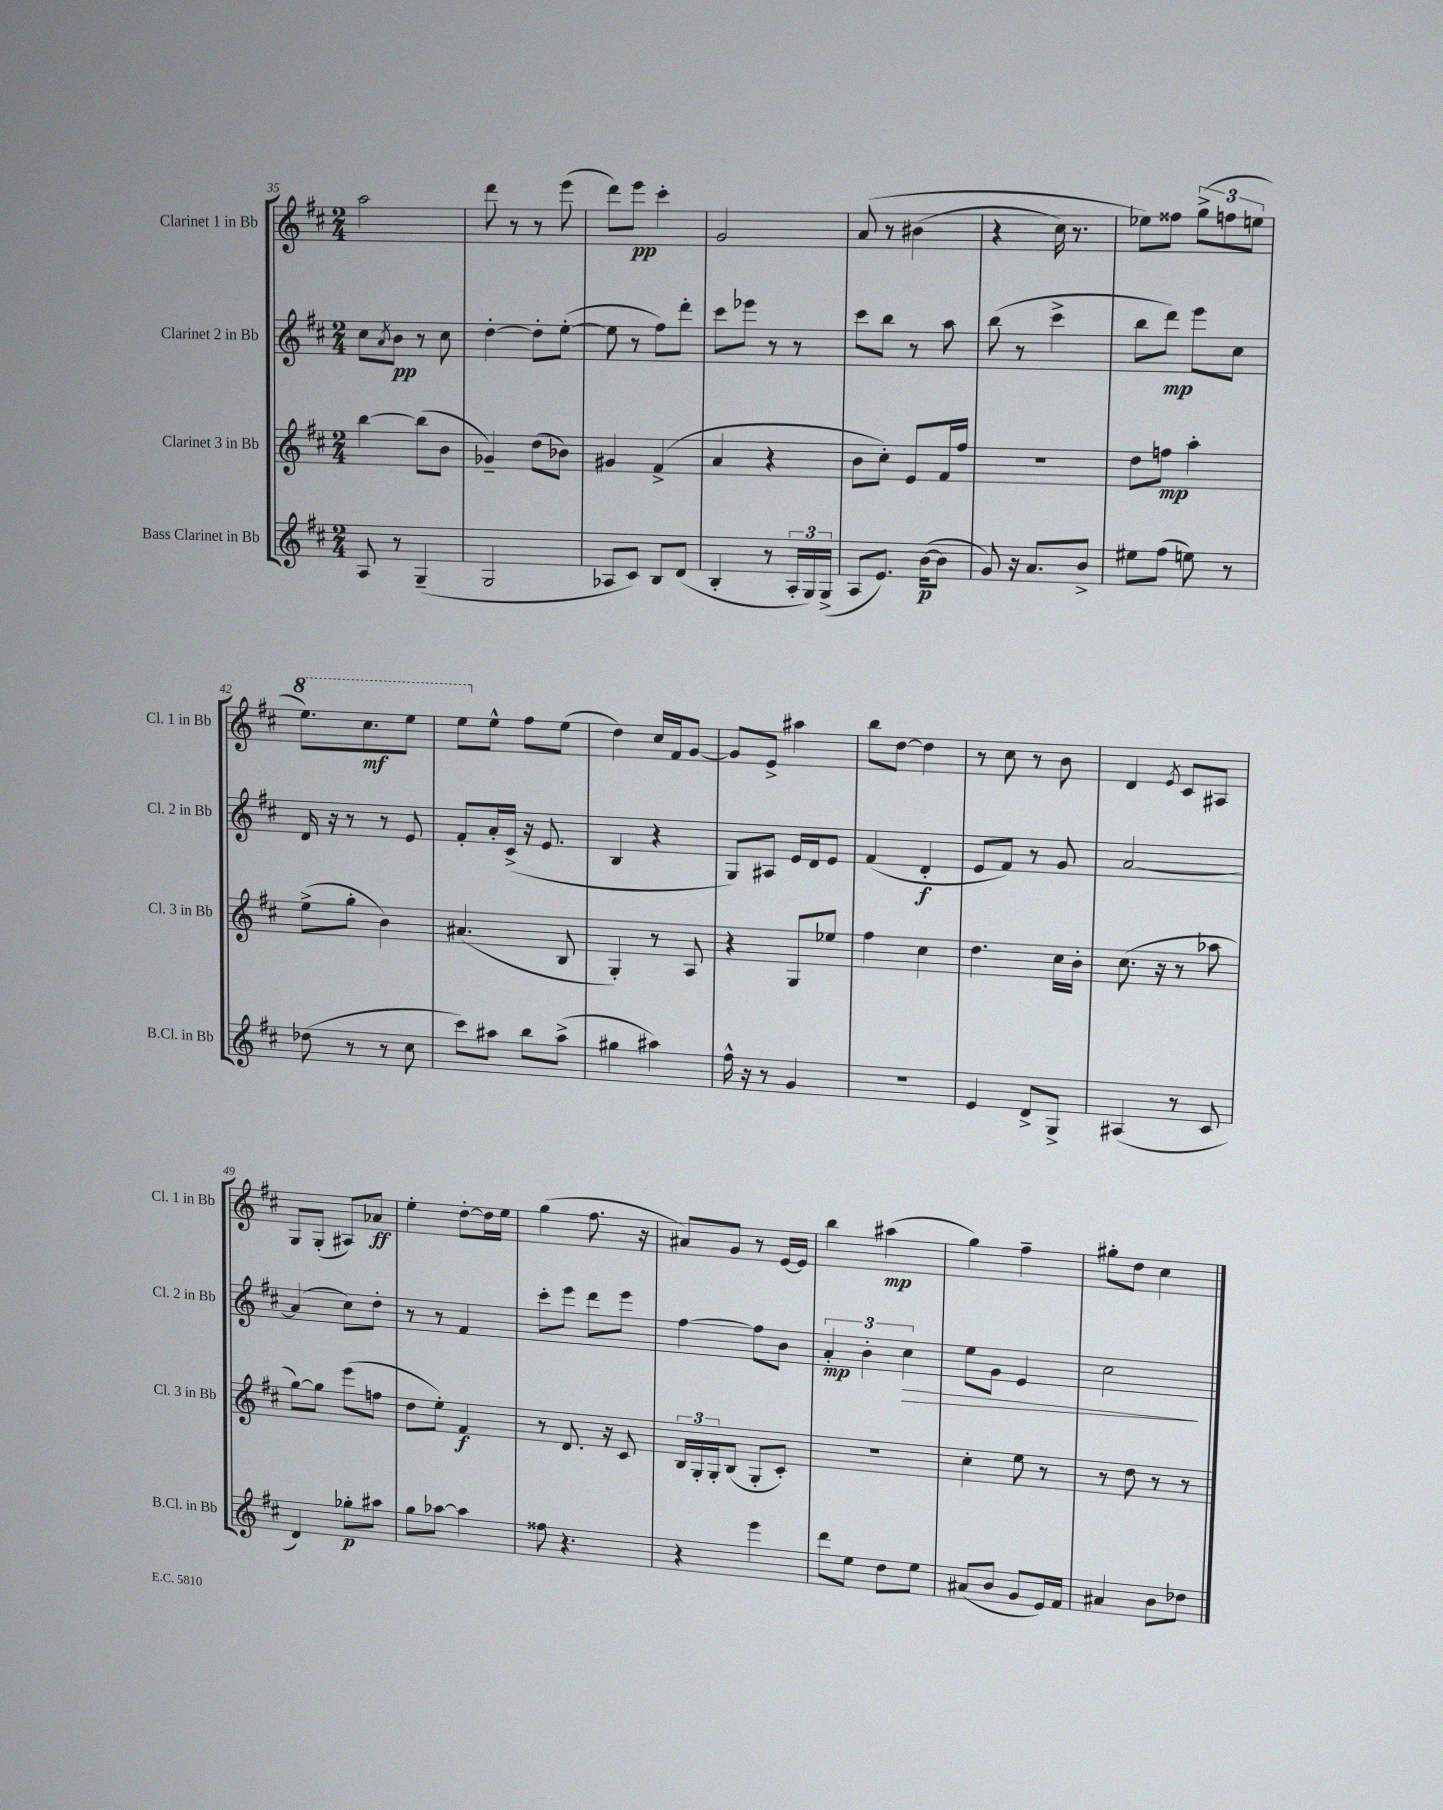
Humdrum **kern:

**kern	**dynam	**kern	**dynam	**kern	**dynam	**kern	**dynam
*part4	*part4	*part3	*part3	*part2	*part2	*part1	*part1
*staff4	*staff4	*staff3	*staff3	*staff2	*staff2	*staff1	*staff1
*I"Bass Clarinet in Bb	*	*I"Clarinet 3 in Bb	*	*I"Clarinet 2 in Bb	*	*I"Clarinet 1 in Bb	*
*I'B.Cl. in Bb	*	*I'Cl. 3 in Bb	*	*I'Cl. 2 in Bb	*	*I'Cl. 1 in Bb	*
*clefG2	*	*clefG2	*	*clefG2	*	*clefG2	*
*k[f#c#]	*	*k[f#c#]	*	*k[f#c#]	*	*k[f#c#]	*
*M2/4	*	*M2/4	*	*M2/4	*	*M2/4	*
=35	=35	=35	=35	=35	=35	=35	=35
8A/	.	[4bb\	.	8cc#\L	.	2aa\	.
.	.	.	.	8qa/	.	.	.
8r	.	.	.	8b\J	pp	.	.
(4G~/	.	(8bb\L]	.	8r	.	.	.
.	.	8b\J	.	8cc#\	.	.	.
=36	=36	=36	=36	=36	=36	=36	=36
2G/	.	4g-X~/)	.	[4dd'\	.	8ddd\	.
.	.	.	.	.	.	8r	.
.	.	(8dd\L	.	8dd'\L]	.	8r	.
.	.	8b-X\J)	.	([8ee'\J	.	(8eee\	.
=37	=37	=37	=37	=37	=37	=37	=37
8A-X/L	.	4g#X/	.	8ee\]	.	8ddd\L)	.
8c#/J)	.	.	.	8r	.	8eee\J	pp
8B/L	.	(4f#^/	.	8ff#\L)	.	4ccc#'\	.
(8d/J	.	.	.	8ddd'\J	.	.	.
=38	=38	=38	=38	=38	=38	=38	=38
4B'/	.	4a/	.	8ccc#\L	.	2g/	.
.	.	.	.	8eee-X\J	.	.	.
8r	.	4r	.	8r	.	.	.
24A'/LL	.	.	.	8r	.	.	.
24G/)	.	.	.	.	.	.	.
(24G^/JJ	.	.	.	.	.	.	.
=39	=39	=39	=39	=39	=39	=39	=39
8A/L	.	8b\L	.	8ccc#\L	.	(8a/	.
8.e/J)	.	8cc#'\J)	.	8bb\J	.	8r	.
.	.	8e/L	.	8r	.	(4b#X\	.
([16b\KL	p	.	.	.	.	.	.
8b\J]	.	16f#/L	.	8aa\	.	.	.
.	.	16ff#/JJ	.	.	.	.	.
=40	=40	=40	=40	=40	=40	=40	=40
8g/)	.	2r	.	(8bb\	.	4r	.
16r	.	.	.	8r	.	.	.
8.a/L	.	.	.	.	.	.	.
.	.	.	.	4ccc#^\	.	16cc#\)	.
.	.	.	.	.	.	8.r	.
8b^/J	.	.	.	.	.	.	.
=41	=41	=41	=41	=41	=41	=41	=41
8ee#X\L	.	8dd\L	.	8bb\L	.	8ee-X\L)	.
(8ff#\J	.	8ffn\J	mp	8ddd\J)	mp	8ff##X\J	.
8een\)	.	4aa'\	.	8eee\L	.	(12gg^\L	.
.	.	.	.	.	.	12ffn\	.
8r	.	.	.	8cc#\J	.	.	.
.	.	.	.	.	.	12een\J	.
!!LO:LB:g=z
=42	=42	=42	=42	=42	=42	=42	=42
*	*	*	*	*	*	*8va	*
(8dd-X\	.	(8ee^\L	.	16d/	.	8.eee\L)	.
.	.	.	.	16r	.	.	.
8r	.	8gg'\J	.	8r	.	.	.
.	.	.	.	.	.	8.ccc#\	mf
8r	.	4b\)	.	8r	.	.	.
8cc#\	.	.	.	8e/	.	8eee\J	.
=43	=43	=43	=43	=43	=43	=43	=43
8ccc#\L)	.	(4.a#X/	.	8f#'/L	.	8eee\L	.
*	*	*	*	*	*	*X8va	*
8aa#X\J	.	.	.	16a'/L	.	8ee^^\J	.
.	.	.	.	(16c#^/JJ	.	.	.
8bb\L	.	.	.	16r	.	8ff#\L	.
.	.	.	.	8.e/	.	.	.
(8aa#^\J	.	8B/	.	.	.	(8ee\J	.
=44	=44	=44	=44	=44	=44	=44	=44
4gg#X\	.	4G'/)	.	4B/	.	4dd\)	.
4aa#X\)	.	8r	.	4r	.	16cc#/LL	.
.	.	.	.	.	.	16f#/J	.
.	.	8A/	.	.	.	[8g/J	.
=45	=45	=45	=45	=45	=45	=45	=45
16ff#^^\	.	4r	.	8G/L)	.	8g/L]	.
16r	.	.	.	.	.	.	.
8r	.	.	.	8A#X/J	.	8e^/J	.
4g/	.	8G/L	.	16e/LL	.	4aa#X\	.
.	.	.	.	16d/J	.	.	.
.	.	8ee-X/J	.	8e/J	.	.	.
=46	=46	=46	=46	=46	=46	=46	=46
2r	.	4ff#\	.	(4f#/	.	8bb\L	.
.	.	.	.	.	.	[8dd\J	.
.	.	4cc#\	.	4d'/	f	4dd\]	.
=47	=47	=47	=47	=47	=47	=47	=47
4e/	.	4.dd\	.	8e/L	.	8r	.
.	.	.	.	8f#/J)	.	8cc#\	.
8d^/L	.	.	.	8r	.	8r	.
8G^/J	.	16cc#\LL	.	8g/	.	8b\	.
.	.	16b'\JJ	.	.	.	.	.
=48	=48	=48	=48	=48	=48	=48	=48
(4A#X/	.	(8.cc#\	.	[2a/	.	4d/	.
.	.	16r	.	.	.	.	.
.	.	.	.	.	.	8qe/	.
8r	.	8r	.	.	.	8c#/L	.
8c#/	.	8aa-X\	.	.	.	8A#X/J	.
!!LO:LB:g=z
=49	=49	=49	=49	=49	=49	=49	=49
4d/)	.	[8gg\L)	.	(4a/]	.	8G/L	.
.	.	8gg\J]	.	.	.	(8G'/J	.
8gg-X'\L	p	(8eee\L	.	8cc#\L)	.	8A#X/L)	.
8aa#X\J	.	8ffn\J	.	8dd'\J	.	8a-X/J	ff
=50	=50	=50	=50	=50	=50	=50	=50
8gg\L	.	8dd\L	.	8r	.	4ee'\	.
[8aa-X\J	.	8ee'\J)	.	8r	.	.	.
4aa-\]	.	4f#/	f	4f#/	.	[8dd'\L	.
.	.	.	.	.	.	16dd\L]	.
.	.	.	.	.	.	16ee\JJ	.
=51	=51	=51	=51	=51	=51	=51	=51
8ff##X\	.	8r	.	8ccc#'\L	.	(4gg\	.
4.r	.	8.d/	.	8eee\J	.	.	.
.	.	.	.	8ddd\L	.	8.ff#\	.
.	.	16r	.	.	.	.	.
.	.	8c#/	.	8eee\J	.	.	.
.	.	.	.	.	.	16r	.
=52	=52	=52	=52	=52	=52	=52	=52
4r	.	24B/LL	.	[4ff#\	.	8a#X/L)	.
.	.	24G'/	.	.	.	.	.
.	.	24G'/J	.	.	.	.	.
.	.	(8B/J	.	.	.	8g/J	.
4eee\	.	8G'/L	.	8ff#\L]	.	8r	.
.	.	8c#'/J)	.	8b\J	.	[16e/LL	.
.	.	.	.	.	.	16e/JJ]	.
=53	=53	=53	=53	=53	=53	=53	=53
8ddd\L	.	2r	.	6a'/	mp	4bb\	.
8ee\J	.	.	.	.	.	.	.
.	.	.	.	6b'\	.	.	.
8dd\L	.	.	.	.	.	(4aa#X\	mp
!	!	!	!	!	!LO:HP:b	!	!
.	.	.	.	6cc#\	>	.	.
8ee\J	.	.	.	.	.	.	.
=54	=54	=54	=54	=54	=54	=54	=54
(8a#X/L	.	4cc#'\	.	8ee\L	.	4gg\)	.
8b/J	.	.	.	8g\J	.	.	.
8g/L	.	8ee\	.	4e/	.	4ff#~\	.
16e/L)	.	8r	.	.	.	.	.
16f#/JJ	.	.	.	.	.	.	.
=55	=55	=55	=55	=55	=55	=55	=55
4a#X/	.	8r	.	2cc#\	.	8gg#X'\L	.
.	.	8dd\	.	.	.	8dd\J	.
8b\L	.	8r	.	.	.	4cc#\	.
8dd-X\J	.	8r	.	.	.	.	.
.	.	.	.	.	]	.	.
==	==	==	==	==	==	==	==
*-	*-	*-	*-	*-	*-	*-	*-
